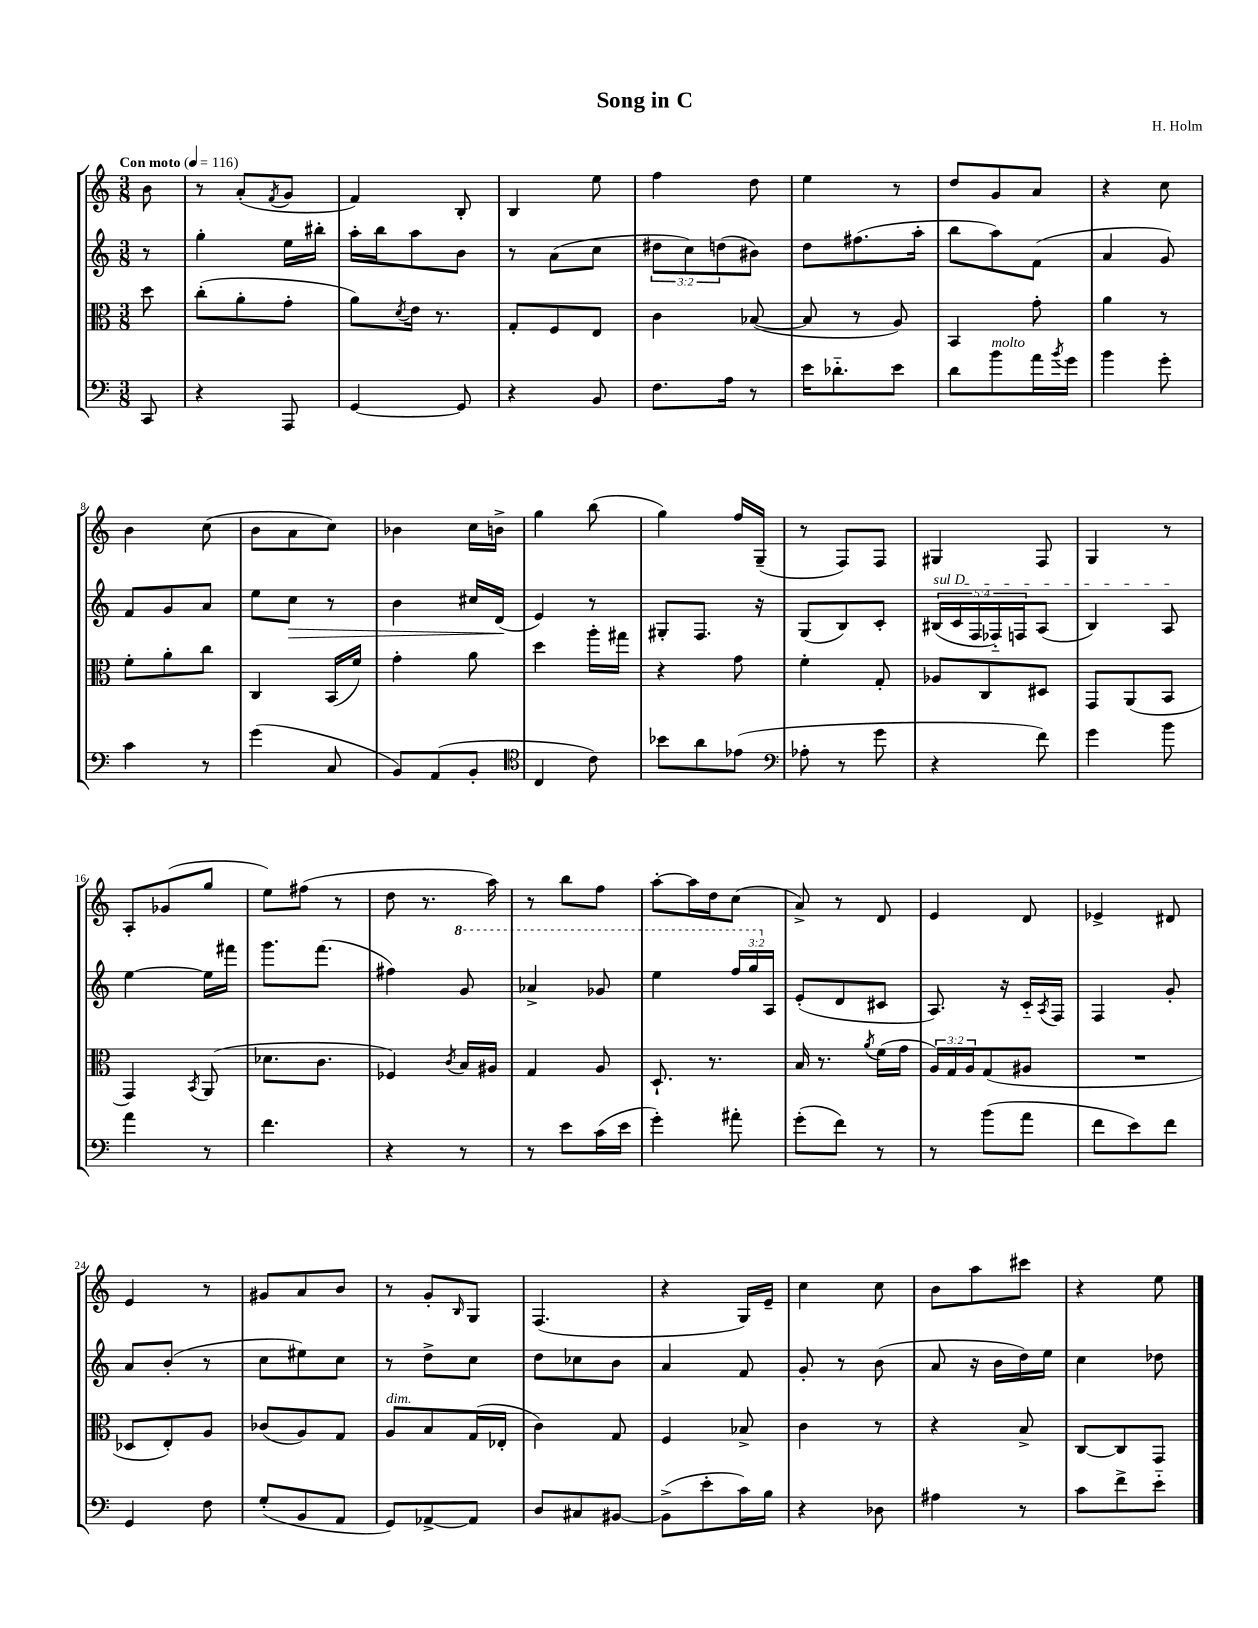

**kern	**kern	**kern	**dynam	**kern
*part4	*part3	*part2	*part2	*part1
*staff4	*staff3	*staff2	*staff2	*staff1
*clefF4	*clefC3	*clefG2	*	*clefG2
*k[]	*k[]	*k[]	*	*k[]
*M3/8	*M3/8	*M3/8	*	*M3/8
*MM116	*MM116	*MM116	*	*MM116
=	=	=	=	=
!	!	!	!	!LO:TX:a:B:t=Con moto
8CC/	8dd\	8r	.	8b\
=1	=1	=1	=1	=1
4r	(8cc'\L	4gg'\	.	8r
.	8a'\	.	.	(8a'/L
.	.	.	.	8qf/
8AAA/	8g'\J	16ee\LL	.	8g/J
.	.	16bb#X'\JJ	.	.
=2	=2	=2	=2	=2
[4GG/	8a\L)	16aa'\LL	.	4f/)
.	.	16bb\J	.	.
.	8qd/	.	.	.
.	16e\Jk	8aa\	.	.
.	8.r	.	.	.
8GG/]	.	8b\J	.	8B'/
=3	=3	=3	=3	=3
4r	8G'/L	8r	.	4B/
.	8F/	(8a\L	.	.
8BB/	8E/J	8cc\J	.	8ee\
=4	=4	=4	=4	=4
8.F\L	4c\	12dd#X\L	.	4ff\
.	.	12cc\)	.	.
.	.	(12ddn\	.	.
16A\Jk	.	.	.	.
8r	([8B-X/	8b#X\J)	.	8dd\
=5	=5	=5	=5	=5
16e\KL	8B-/]	8dd\L	.	4ee\
8.d-X\	.	.	.	.
.	8r	(8.ff#X\	.	.
8e\J	8A/)	.	.	8r
.	.	16aa'\Jk	.	.
=6	=6	=6	=6	=6
8d\L	4BB/	8bb\L	.	8dd/L
!LO:TX:a:i:t=molto	!	!	!	!
8b\	.	8aa\)	.	8g/
16a\L	8g'\	(8f\J	.	8a/J
8qb/	.	.	.	.
16g\JJ	.	.	.	.
=7	=7	=7	=7	=7
4b\	4a\	4a/	.	4r
8g'\	8r	8g/)	.	8cc\
!!LO:LB:g=z
=8	=8	=8	=8	=8
4c\	8f'\L	8f/L	.	4b\
.	8a'\	8g/	.	.
8r	8cc\J	8a/J	.	(8cc\
=9	=9	=9	=9	=9
(4g\	4C/	8ee\L	.	8b\L
!	!	!	!LO:HP:b	!
.	.	8cc\J	>	8a\
8C/	(16BB/LL	8r	.	8cc\J)
.	16f/JJ)	.	.	.
=10	=10	=10	=10	=10
8BB/L)	4g'\	4b\	.	4b-X\
(8AA/	.	.	.	.
8BB'/J	8a\	16cc#X/LL	.	16cc\LL
.	.	(16d/JJ	.	16bn^\JJ
.	.	.	]	.
=11	=11	=11	=11	=11
*clefC4	*	*	*	*
4C/	4dd\	4e/)	.	4gg\
8c\)	16aa'\LL	8r	.	(8bb\
.	16gg#X\JJ	.	.	.
=12	=12	=12	=12	=12
8b-X\L	4r	8G#X'/L	.	4gg\)
8a\	.	8.F/J	.	.
(8e-X\J	8g\	.	.	16ff/LL
.	.	16r	.	(16G~/JJ
=13	=13	=13	=13	=13
*clefF4	*	*	*	*
8A-X'\	4f'\	(8G/L	.	8r
8r	.	8B/)	.	8F/L)
8g\	8G'/	8c'/J	.	8F/J
=14	=14	=14	=14	=14
!	!	!LO:TX:a:i:t=sul D	!	!
4r	8A-X/L	(20B#X/LL	.	4G#X/
.	.	20c/	.	.
.	.	20F/	.	.
.	8C/	.	.	.
.	.	20F-X/)	.	.
.	.	20Fn/J	.	.
8f\)	8D#X/J	(8A/J	.	8F/
=15	=15	=15	=15	=15
4g\	8GG/L	4B/)	.	4G/
.	(8AA/	.	.	.
8b\	8BB/J	8A/	.	8r
!!LO:LB:g=z
=16	=16	=16	=16	=16
4a\	4GG/)	[4ee\	.	8A'/L
.	.	.	.	(8g-X/
.	8qBB/	.	.	.
8r	(8AA/	16ee\LL]	.	8gg/J
.	.	16fff#X\JJ	.	.
=17	=17	=17	=17	=17
4.f\	8.d-X\L	8.ggg\L	.	8ee\L)
.	.	.	.	(8ff#X\J
.	8.c\J	(8.fff\J	.	.
.	.	.	.	8r
=18	=18	=18	=18	=18
4r	4F-X/)	4ff#X\)	.	8dd\
.	.	.	.	8.r
.	8qc/	.	.	.
*	*	*8va	*	*
8r	16B/LL	8gg/	.	.
.	16A#X/JJ	.	.	16aa\)
=19	=19	=19	=19	=19
8r	4G/	4aa-X^/	.	8r
8e\L	.	.	.	8bb\L
(16c\L	8A/	8gg-X/	.	8ff\J
16e\JJ	.	.	.	.
=20	=20	=20	=20	=20
4g'\)	8.D`/	4eee\	.	[8aa'\L
.	.	.	.	16aa\L]
.	8.r	.	.	16dd\J
8a#X'\	.	24fff/LL	.	(8cc\J
.	.	24ggg/	.	.
*	*	*X8va	*	*
.	.	24A/JJ	.	.
=21	=21	=21	=21	=21
(8g'\L	16B/	(8e'/L	.	8a^/)
.	8.r	.	.	.
8f\J)	.	8d/	.	8r
.	8qa/	.	.	.
8r	(16f\LL	8c#X/J	.	8d/
.	16g\JJ	.	.	.
=22	=22	=22	=22	=22
8r	24A/LL)	8.A/)	.	4e/
.	24G/	.	.	.
.	24A/J	.	.	.
(8b\L	(8G/	.	.	.
.	.	16r	.	.
8a\J	8A#X/J	16c/LL	.	8d/
.	.	8qA/	.	.
.	.	16F/JJ	.	.
=23	=23	=23	=23	=23
8f\L	4.r	4F/	.	4e-X^/
8e\)	.	.	.	.
8f\J	.	8g'/	.	8d#X/
!!LO:LB:g=z
=24	=24	=24	=24	=24
4GG/	8D-X/L	8a/L	.	4e/
.	8E'/)	(8b'/J	.	.
8F\	8A/J	8r	.	8r
=25	=25	=25	=25	=25
(8G'/L	(8c-X/L	8cc\L	.	8g#X/L
8BB/	8A/)	8ee#X\)	.	8a/
8AA/J	8G/J	8cc\J	.	8b/J
=26	=26	=26	=26	=26
!	!LO:TX:a:i:t=dim.	!	!	!
8GG/L)	8A/L	8r	.	8r
[8AA-X^/	8B/	8dd^\L	.	8g'/L
.	.	.	.	16qqB/
8AA-/J]	(16G/L	8cc\J	.	8G/J
.	16E-X'/JJ	.	.	.
=27	=27	=27	=27	=27
8D/L	4c\)	8dd\L	.	(4.F/
8C#X/	.	8cc-X\	.	.
[8BB#X/J	8G/	8b\J	.	.
=28	=28	=28	=28	=28
(8BB#^\L]	4F/	4a/	.	4r
8e'\	.	.	.	.
16c\L)	8B-X^/	8f/	.	16G/LL)
16B\JJ	.	.	.	16e~/JJ
=29	=29	=29	=29	=29
4r	4c\	8g'/	.	4cc\
.	.	8r	.	.
8D-X\	8r	(8b\	.	8cc\
=30	=30	=30	=30	=30
4A#X\	4r	8a/	.	8b\L
.	.	16r	.	8aa\
.	.	16b\LL	.	.
8r	8B^/	16dd\)	.	8ccc#X\J
.	.	16ee\JJ	.	.
=31	=31	=31	=31	=31
8c\L	[8C/L	4cc\	.	4r
8f^\	8C/]	.	.	.
8e\J	8GG/J	8dd-X\	.	8ee\
==	==	==	==	==
*-	*-	*-	*-	*-
